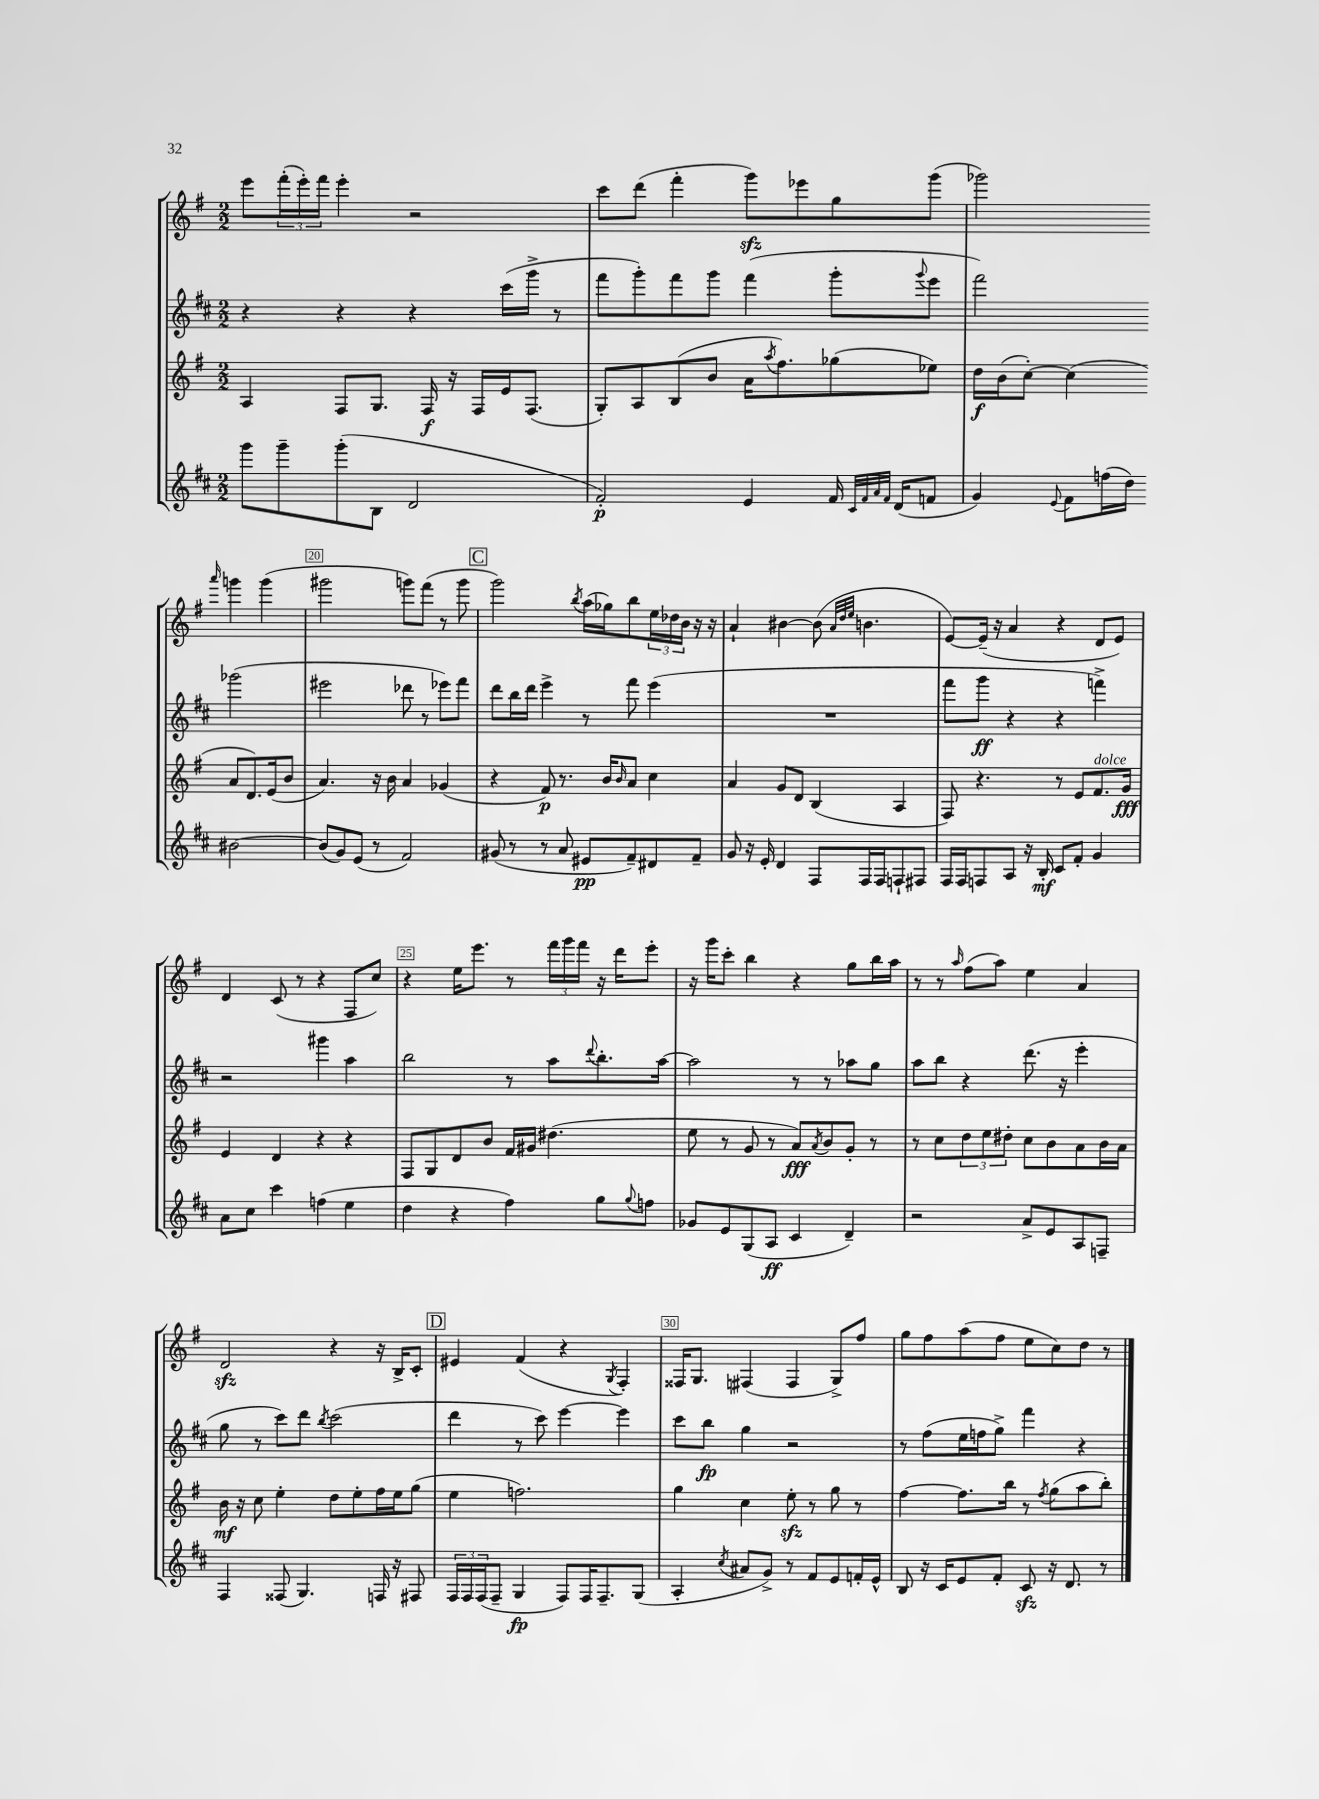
<<
\new StaffGroup <<
\new Staff = "s0" {
    \clef treble \key g \major \numericTimeSignature \time 2/2
    e'''8 \tuplet 3/2 { fis'''16-.( e'''16-.) fis'''16 } e'''4-. r2 |
    c'''8 d'''8( fis'''4-. g'''8\sfz) ees'''8 g''8 g'''8( |
    ges'''2) \grace { a'''16 } g'''4 g'''4( |
    gis'''2 g'''8) fis'''8( r8 g'''8 |
    \mark \markup { \box "C" } g'''2) \acciaccatura { b''8 } a''16( ges''16) b''8 \tuplet 3/2 { e''16 des''16 b'16 } r16 r16 |
    a'4-! bis'4~ bis'8( \grace { a'32 d''32 e''32 } b'4. |
    e'8~) e'16--( r16 a'4 r4 d'8 e'8) |
    d'4 c'8( r8 r4 fis8 c''8) |
    r4 e''16 e'''8. r8 \tuplet 3/2 { fis'''16 g'''16 fis'''16 } r16 d'''16 e'''8-. |
    r16 g'''16 c'''8-. b''4 r4 g''8 b''16 a''16 |
    r8 r8 \grace { a''16 } fis''8( a''8) e''4 a'4 |
    d'2\sfz r4 r16 b16-> c'8-. |
    \mark \markup { \box "D" } eis'4 fis'4( r4 \acciaccatura { g8 } fis4-.) |
    fisis16 g8. fis4( fis4 g8->) fis''8 |
    g''8 fis''8 a''8( fis''8 e''8 c''8) d''8 r8 \bar "|." |
}
\new Staff = "s1" {
    \clef treble \key d \major \numericTimeSignature \time 2/2
    r4 r4 r4 cis'''16( g'''16-> r8 |
    fis'''8 g'''8-.) fis'''8 g'''8 fis'''4( g'''8-. \appoggiatura { g'''8 } e'''8 |
    fis'''2) ges'''2( |
    eis'''2 des'''8 r8 ees'''8) fis'''8 |
    \mark \markup { \box "C" } d'''8 b''16 d'''16 e'''4-> r8 fis'''8 e'''4( |
    R1 |
    fis'''8 g'''8\ff r4 r4 f'''4->) |
    r2 gis'''4 a''4 |
    b''2 r8 a''8 \appoggiatura { d'''8 } b''8.-. a''16~ |
    a''2 r8 r8 aes''8 g''8 |
    a''8 b''8 r4 d'''8.( r16 e'''4-. |
    g''8 r8 cis'''8) d'''8 \acciaccatura { b''8 } cis'''2( |
    \mark \markup { \box "D" } d'''4 r8 cis'''8) e'''4~ e'''4 |
    cis'''8 b''8\fp g''4 r2 |
    r8 fis''8( e''16 f''16 g''8->) fis'''4 r4 \bar "|." |
}
\new Staff = "s2" {
    \clef treble \key g \major \numericTimeSignature \time 2/2
    a4 fis8 g8. fis16\f r16 fis16 e'16 fis8.( |
    g8-.) a8 b8( b'8 a'16 \acciaccatura { a''8 } fis''8.) ges''8( ees''8) |
    d''16\f b'16( c''8~-.) c''4( a'8 d'8.) e'16( b'8 |
    a'4.) r16 b'16 a'4 ges'4( |
    \mark \markup { \box "C" } r4 fis'8\p) r8. b'16 \grace { b'16 } a'8 c''4 |
    a'4 g'8 d'8 b4( a4 |
    fis8) r4. r8 e'8 fis'8.^\markup { \italic "dolce" } g'16\fff |
    e'4 d'4 r4 r4 |
    fis8 g8 d'8 b'8 fis'16 gis'16 dis''4.( |
    e''8 r8 g'8 r8 a'8\fff) \acciaccatura { a'8 } b'8 g'8-. r8 |
    r8 c''8 \tuplet 3/2 { d''8 e''8 dis''8-. } c''8 b'8 a'8 b'16 a'16 |
    b'16\mf r16 c''8 e''4-. d''8 e''8-. fis''16 e''16 g''8( |
    \mark \markup { \box "D" } e''4 f''2.) |
    g''4 c''4 e''8-.\sfz r8 g''8 r8 |
    fis''4~ fis''8. b''16 r8 \acciaccatura { fis''8 } g''8( a''8 b''8-.) \bar "|." |
}
\new Staff = "s3" {
    \clef treble \key d \major \numericTimeSignature \time 2/2
    g'''8 g'''8-- g'''8-.( b8 d'2 |
    fis'2-.\p) e'4 fis'16 \grace { cis'32 fis'32 a'32 fis'32 } d'16( f'8 |
    g'4) \appoggiatura { e'8 } fis'8 f''16( d''16) bis'2~ |
    bis'8( g'8) e'8( r8 fis'2) |
    \mark \markup { \box "C" } gis'8( r8 r8 a'8 eis'8\pp fis'8--) dis'8 fis'8-- |
    g'8 r16 e'16-. d'4 fis8 fis16 fis16 f8-! fis8 |
    fis16 fis16 f8 a8 r16 b16-.\mf cis'8 fis'8-. g'4 |
    a'8 cis''8 cis'''4 f''4( e''4 |
    d''4 r4 fis''4) g''8 \appoggiatura { g''8 } f''8 |
    ges'8 e'8 g8( a8\ff cis'4 d'4--) |
    r2 a'8-> e'8 a8 f8-- |
    fis4 fisis8( g4.) f16 r16 fis8 |
    \mark \markup { \box "D" } \tuplet 3/2 { fis16 fis16 fis16( } fis8-- g4\fp fis8) fis16 fis8.-- g8( |
    a4-. \acciaccatura { cis''8 } ais'8 g'8->) r8 fis'8 e'8 f'16-. e'16-^ |
    b8 r16 cis'16 e'8 fis'8-. cis'8\sfz r16 d'8. r8 \bar "|." |
}
>>
>>
\layout { \context { \Score currentBarNumber = #17 \override BarNumber.break-visibility = ##(#f #t #t) barNumberVisibility = #(every-nth-bar-number-visible 5) \override BarNumber.stencil = #(make-stencil-boxer 0.1 0.3 ly:text-interface::print) } }
